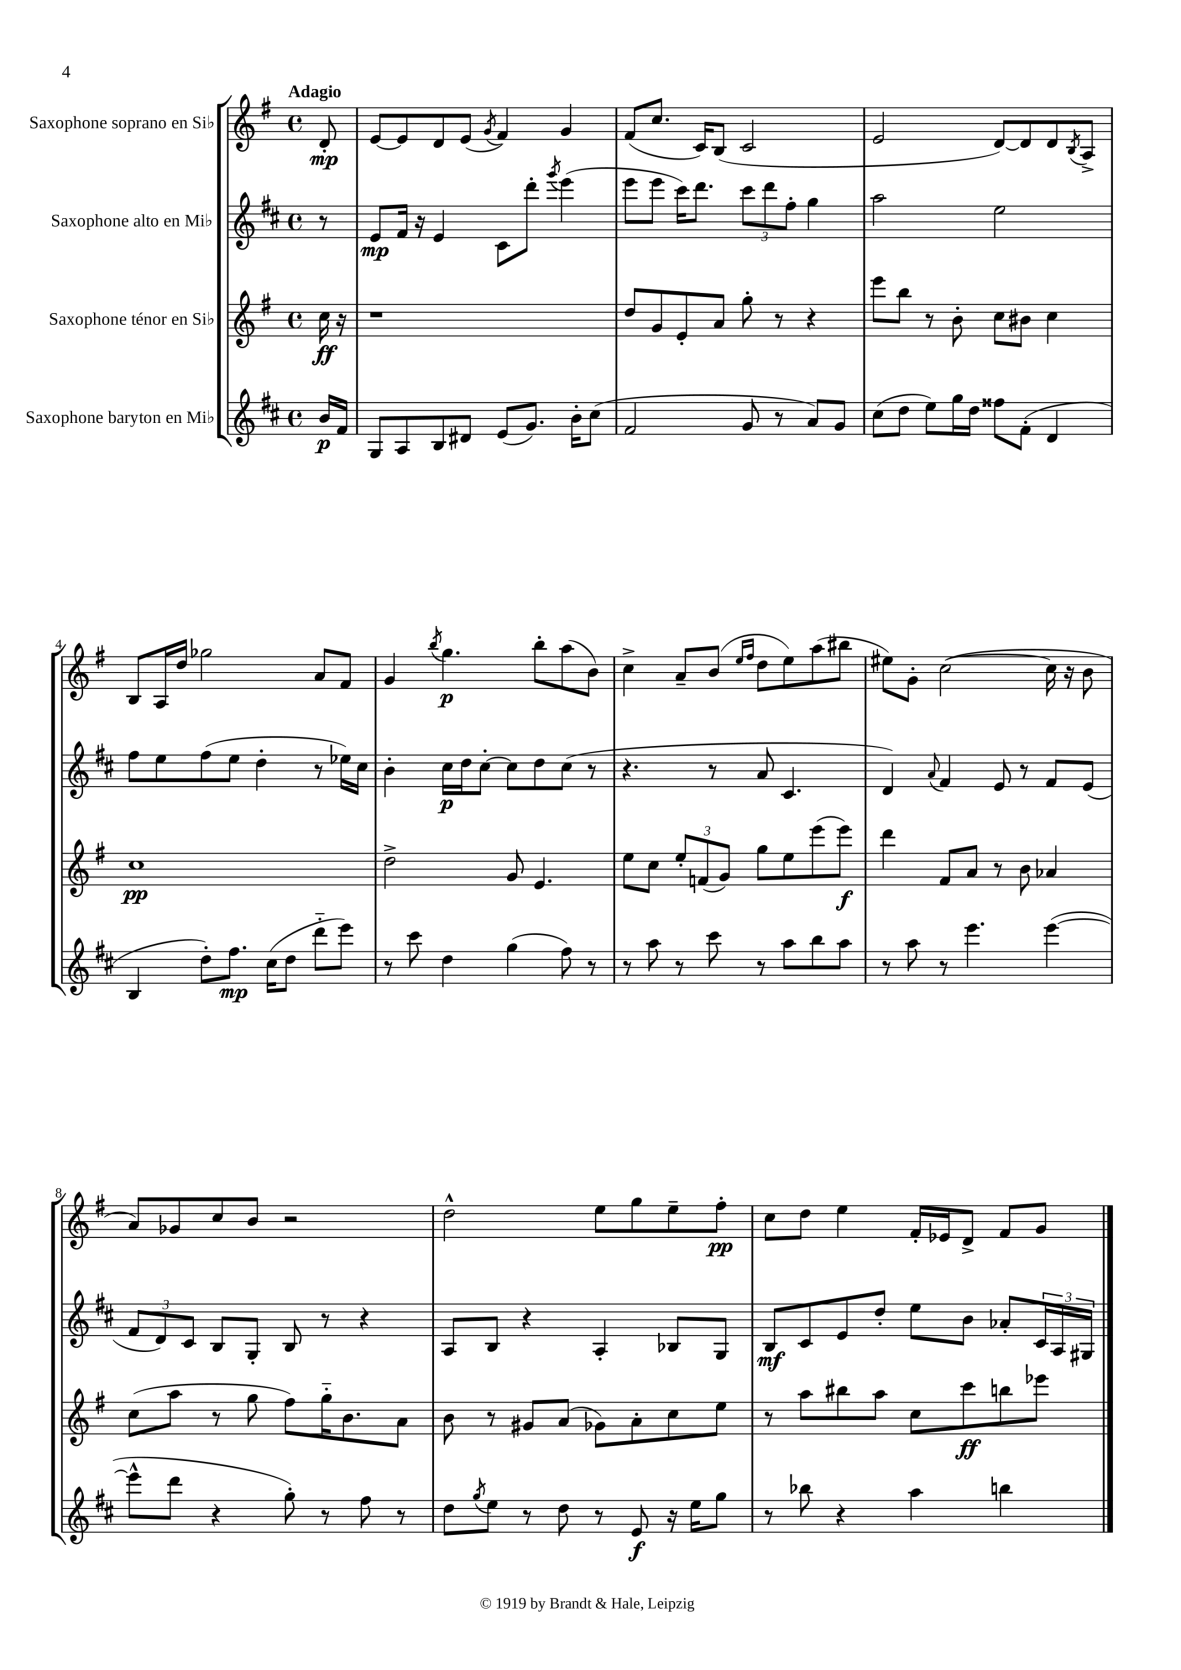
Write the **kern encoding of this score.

**kern	**kern	**kern	**kern
*staff4	*staff3	*staff2	*staff1
*clefG2	*clefG2	*clefG2	*clefG2
*k[f#c#]	*k[f#]	*k[f#c#]	*k[f#]
*M4/4	*M4/4	*M4/4	*M4/4
*met(c)	*met(c)	*met(c)	*met(c)
16b/LL	16cc\	8r	8d'/
16f#/JJ	16r	.	.
=	=	=	=
8G/L	1r	8e/L	[8e/L
8A/	.	16f#/Jk	8e/]
.	.	16r	.
8B/	.	4e/	8d/
8d#/J	.	.	(8e/J
.	.	.	8qg/
(8e/L	.	8c#\L	4f#/)
8.g/J)	.	8ddd'\J	.
.	.	8qggg/	.
.	.	(4eee\	4g/
16b'\LK	.	.	.
(8cc#\J	.	.	.
=	=	=	=
2f#/	8dd/L	8eee\L	(8f#/L
.	8g/	8eee\J	8.cc/J
.	8e'/	16ccc#\LK)	.
.	.	8.ddd\J	16c/LK)
.	8a/J	.	(8B/J
8g/	8gg'\	12ccc#\L	2c/
.	.	12ddd\	.
8r	8r	.	.
.	.	12ff#'\J	.
8a/L)	4r	4gg\	.
8g/J	.	.	.
=	=	=	=
(8cc#\L	8eee\L	2aa\	2e/
8dd\J	8bb\J	.	.
8ee\L)	8r	.	.
16gg\L	8b'\	.	.
16dd\JJ	.	.	.
8ff##\L	8cc\L	2ee\	[8d/L)
(8f#'\J	8b#\J	.	8d/]
4d/	4cc\	.	8d/
.	.	.	8qB/
.	.	.	8A^/J
=	=	=	=
4B/	1cc	8ff#\L	8B/L
.	.	8ee\	16A/L
.	.	.	16dd/JJ
8dd'\L)	.	(8ff#\	2gg-\
8.ff#\J	.	8ee\J	.
.	.	4dd'\	.
(16cc#\LK	.	.	.
8dd\J	.	.	.
8ddd'~\L	.	8r	8a/L
8eee\J)	.	16ee-\LL)	8f#/J
.	.	16cc#\JJ	.
=	=	=	=
8r	2dd^\	4b'\	4g/
8ccc#\	.	.	.
.	.	.	8qbb/
4dd\	.	16cc#\LL	4.gg\
.	.	16dd\J	.
.	.	[8cc#'\J	.
(4gg\	8g/	8cc#\]L	.
.	4.e/	8dd\	8bb'\L
8ff#\)	.	(8cc#\J	(8aa\
8r	.	8r	8b\J)
=	=	=	=
8r	8ee\L	4.r	4cc^\
8aa\	8cc\J	.	.
8r	12ee'/L	.	8a~/L
.	(12f/	.	.
8ccc#\	.	8r	(8b/J
.	12g/J)	.	.
.	.	.	16qqee/LL
.	.	.	16qqff#/JJ
8r	8gg\L	8a/	8dd\L
8aa\L	8ee\	4.c#/	8ee\)
8bb\	(8eee\	.	(8aa\
8aa\J	8eee\J)	.	8bb#\J
=	=	=	=
8r	4ddd\	4d/)	8ee#\L)
8aa\	.	.	8g'\J
.	.	8qqa/	.
8r	8f#/L	4f#/	([2cc\
4.eee\	8a/J	.	.
.	8r	8e/	.
.	8b\	8r	.
([4eee\	4a-/	8f#/L	16cc\]
.	.	.	16r
.	.	(8e/J	8b\
=	=	=	=
8eee^^\]L	(8cc\L	12f#/L	8a/L)
.	.	12d/)	.
8ddd\J	8aa\J	.	8g-/
.	.	12c#/J	.
4r	8r	8B/L	8cc/
.	8gg\	8G'/J	8b/J
8gg'\)	8ff#\L)	8B/	2r
8r	16gg'~\K	8r	.
.	8.b\	.	.
8ff#\	.	4r	.
8r	8a\J	.	.
=	=	=	=
8dd\L	8b\	8A/L	2dd^^\
8qgg/	.	.	.
8ee\J	8r	8B/J	.
8r	8g#/L	4r	.
8dd\	(8a/J	.	.
8r	8g-\L)	4A'/	8ee\L
8e/	8a'\	.	8gg\
16r	8cc\	8B-/L	8ee~\
16ee\LK	.	.	.
8gg\J	8ee\J	8G/J	8ff#'\J
=	=	=	=
8r	8r	8B/L	8cc\L
8bb-\	8aa\L	8c#/	8dd\J
4r	8bb#\	8e/	4ee\
.	8aa\J	8dd'/J	.
4aa\	8cc\L	8ee\L	16f#'/LL
.	.	.	16e-/J
.	8ccc\	8b\J	8d^/J
4bb\	8bb\	8a-'/L	8f#/L
.	8eee-\J	24c#/L	8g/J
.	.	24A/	.
.	.	24G#/JJ	.
==	==	==	==
*-	*-	*-	*-
